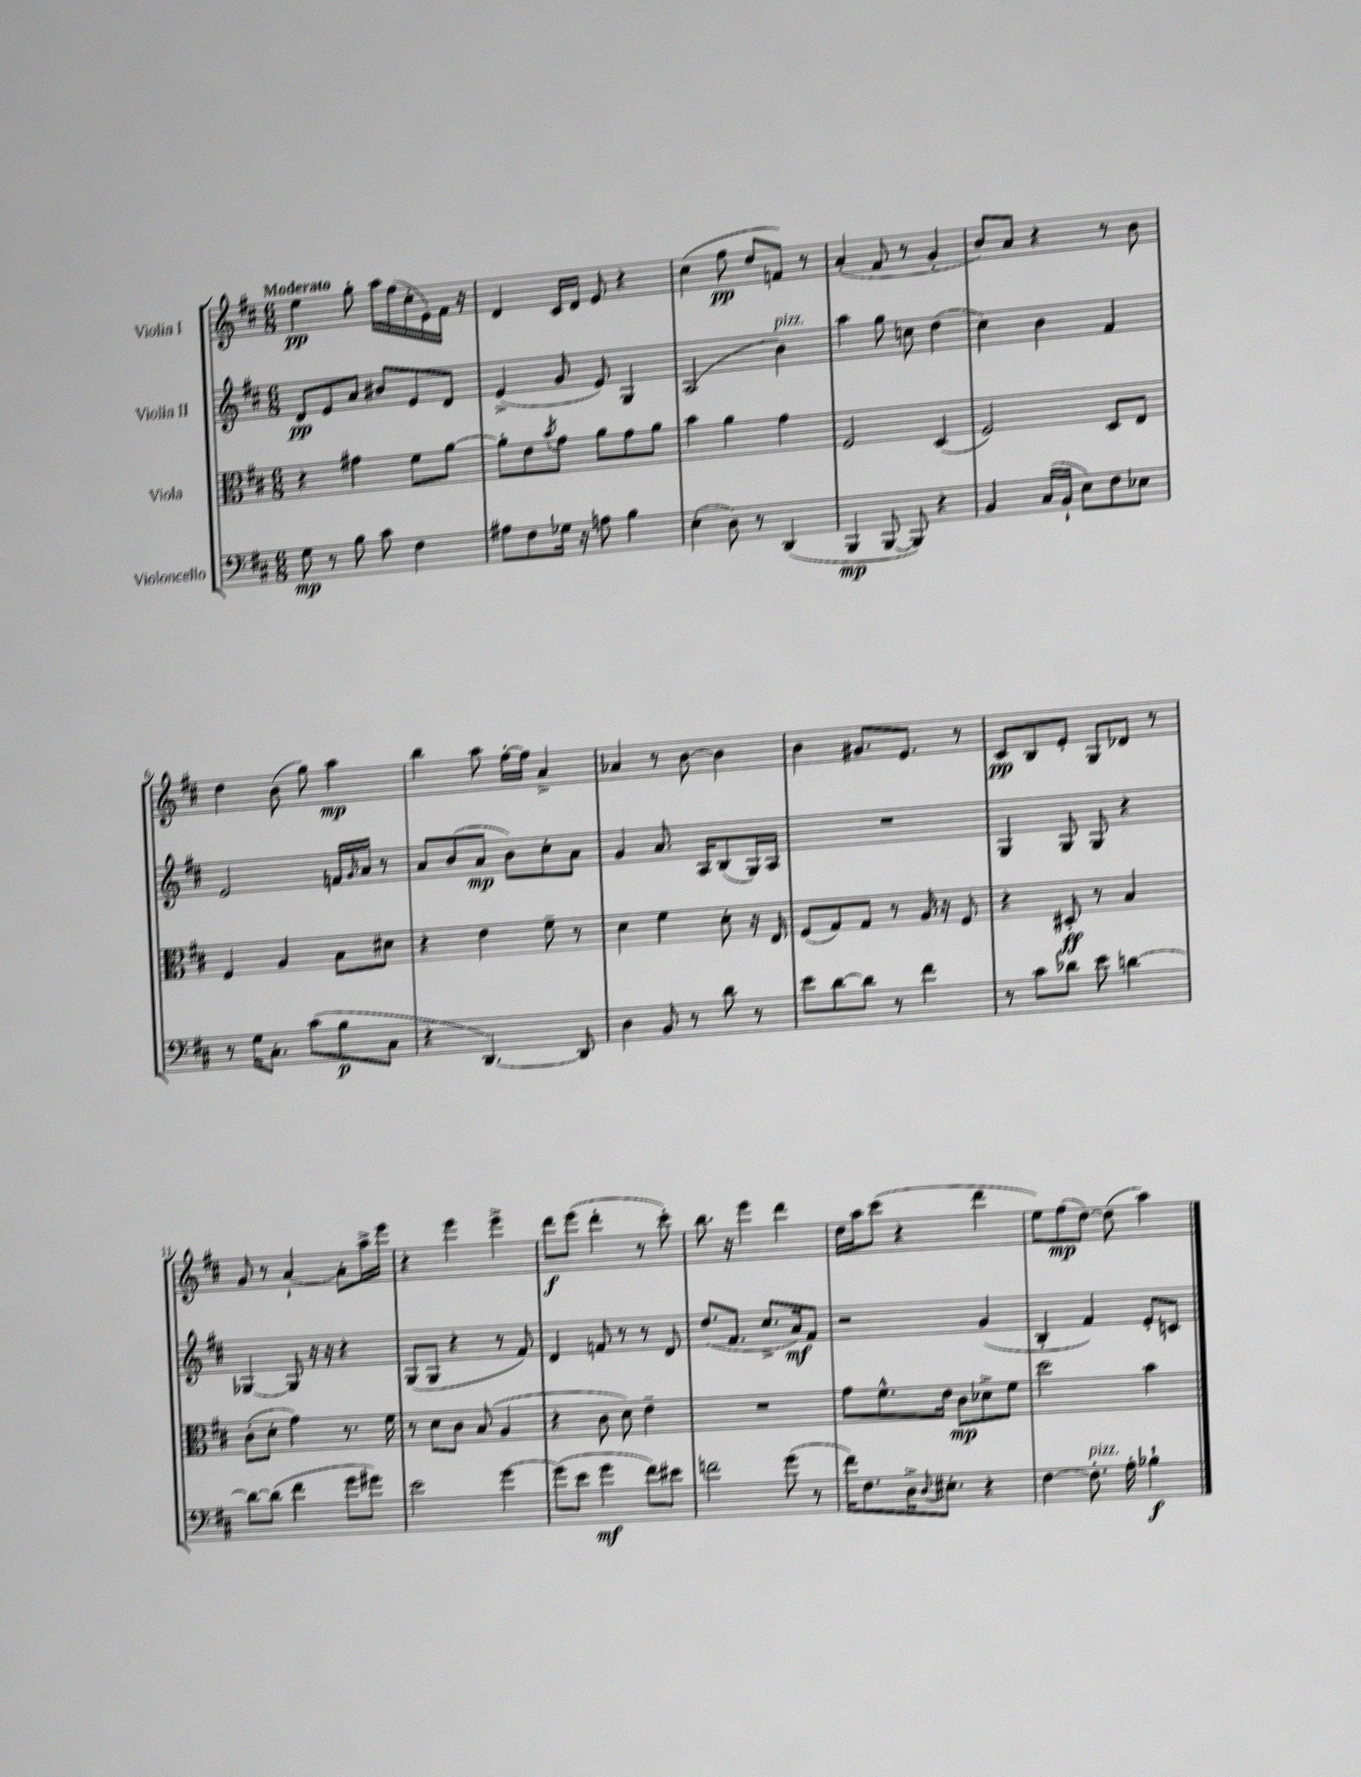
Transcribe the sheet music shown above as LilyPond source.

<<
\new StaffGroup <<
\new Staff = "s0" \with { instrumentName = "Violin I" } {
    \clef treble \key d \major \numericTimeSignature \time 6/8 \tempo "Moderato"
    e''4\pp g''8-. a''16 fis''16( cis''16-. e'16) fis'16 r16 |
    d'4 cis'16 d'16 e'8 r4 |
    cis''4( fis''8\pp d''8 f'8) r8 |
    a'4-.( fis'8 r8 g'4-. |
    b'8) a'8 r4 r8 b'8 |
    d''4 b'8( g''8) a''4\mp |
    b''4 a''8 fis''16~-. fis''16 a'4-> |
    aes'4 r8 b'8~ b'4 |
    b'4 gis'8. e'8. r8 |
    cis'8\pp b8 e'8-. g8 des'8 r8 |
    g'8 r8 a'4~-! a'8-. a''16-> e'''16 |
    r4 e'''4 e'''4-> |
    d'''8\f e'''8( d'''4-. r8 cis'''8-.) |
    b''8. r16 e'''4 d'''4 |
    d''16 a''16 cis'''8( r4 d'''4 |
    e''8) fis''8\mp( d''8~) d''8( a''4) \bar "|." |
}
\new Staff = "s1" \with { instrumentName = "Violin II" } {
    \clef treble \key d \major \numericTimeSignature \time 6/8
    d'8\pp e'8 a'8 bis'8 e'8 d'8 |
    e'4->( g'8 e'8) g4 |
    a2( b'4^\markup { \italic "pizz." }) |
    a''4 g''8 c''8 d''4( |
    cis''4) b'4 fis'4 |
    e'2 f'16 \grace { g'16 } a'16 r8 |
    a'8 b'8( a'8\mp b'8) cis''8-. a'8 |
    g'4 a'8. a16 b8( g16) a16 |
    R2. |
    g4 g8 g8 r4 |
    ges4~ ges8 r16 r16 r4 |
    g8( g8 r4 r8 fis'8) |
    d'4 f'8 r8 r8 d'8 |
    d''8.( fis'8. cis''8.-> a'16\mf) fis'8 |
    r2 g'4( |
    b4-. fis'4) e'8-. c'8 \bar "|." |
}
\new Staff = "s2" \with { instrumentName = "Viola" } {
    \clef alto \key d \major \numericTimeSignature \time 6/8
    r4 gis'4 fis'8 a'8~ |
    a'8-. e'8 \acciaccatura { b'8 } g'8 a'8 g'8 a'8 |
    b'4 a'4 g'4 |
    fis2 d4( |
    fis2) d8 e8 |
    fis4 a4 b8 dis'8 |
    r4 e'4 fis'8-- r8 |
    d'4 fis'4 d'8-. r16 e16 |
    fis8( g8) g8 r8 a16 r16 fis8 |
    r4 dis8-.\ff r8 b4 |
    cis'8-.( d'8-. g'4) r8. fis'16 |
    r8 d'8 cis'8 b8( a4 |
    r4 cis'8 d'8) e'4-- |
    R2. |
    g'8 fis'8.-^ e'16 cis'8\mp des'8-> fis'8 |
    d''2 b'4 \bar "|." |
}
\new Staff = "s3" \with { instrumentName = "Violoncello" } {
    \clef bass \key d \major \numericTimeSignature \time 6/8
    g8\mp r8 b8 cis'8 fis4 |
    ais8 fis8 ges16 r16 a8 b4 |
    e4-.( d8) r8 d,4( |
    b,,4\mp b,,8~ b,,8) r4 |
    b,4 cis16( b,16-! e8) fis8 ees8 |
    r8 g16 cis8.-. cis'8( b8\p cis8 |
    r4 d,4.~) d,8 |
    d4 b,8 r8 d'8 r8 |
    e'8 d'8~ d'8 r8 fis'4 |
    r8 cis'8 des'8 e'8 d'4~ |
    d'8~ d'8( fis'4 g'8 gis'8) |
    e'2 g'4~ |
    g'8( e'8 g'4\mf fis'8) eis'8 |
    f'2 g'8( r8 |
    fis'16) fis8. d16-> \appoggiatura { d8 } eis8.-. r4 |
    fis4~ fis8.-.^\markup { \italic "pizz." } a16-. bes4-!\f \bar "|." |
}
>>
>>
